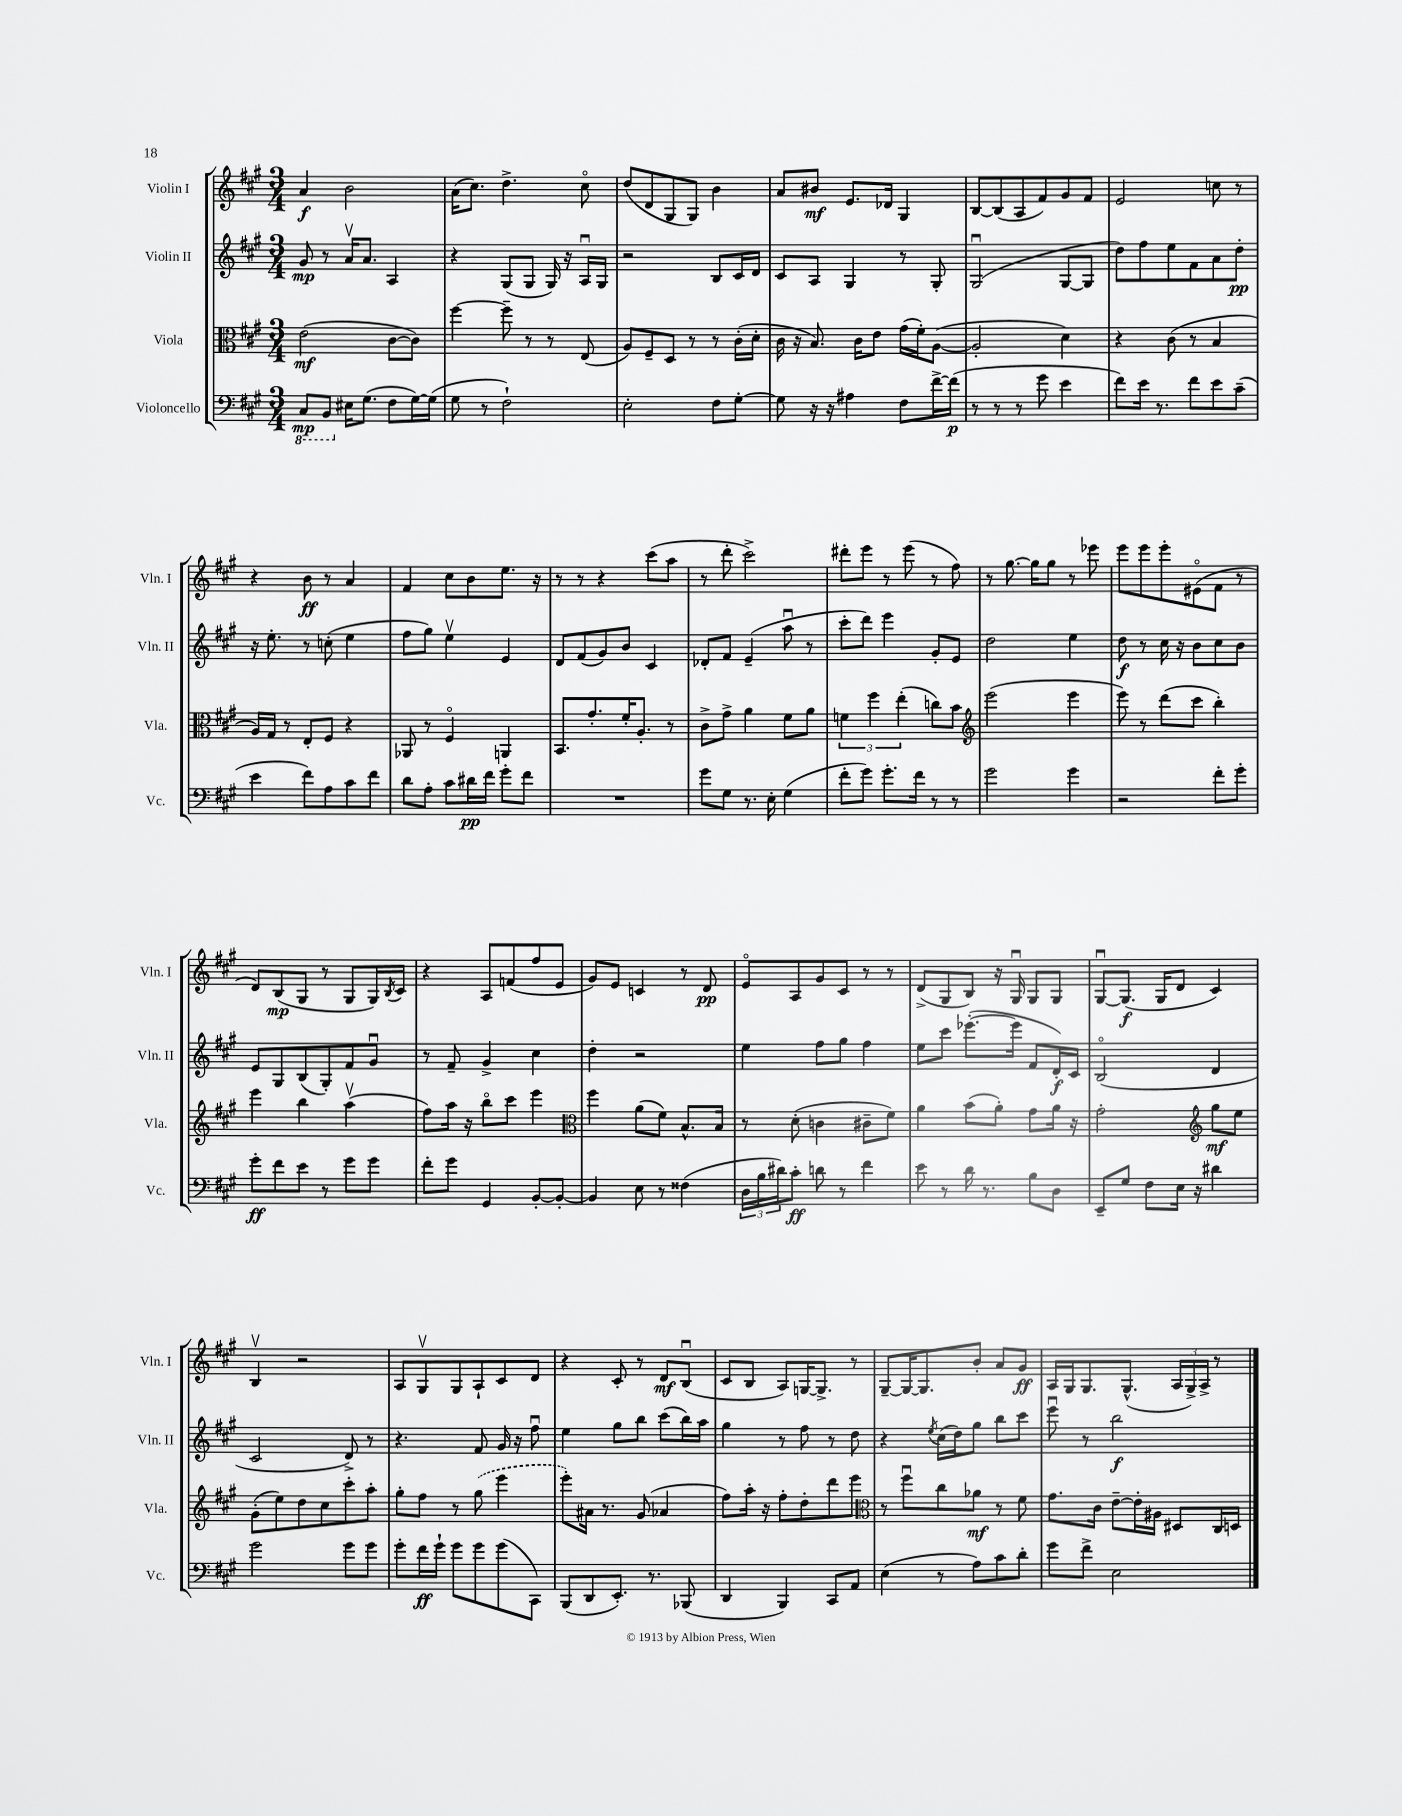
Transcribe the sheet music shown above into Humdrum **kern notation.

**kern	**dynam	**kern	**dynam	**kern	**dynam	**kern	**dynam
*part4	*part4	*part3	*part3	*part2	*part2	*part1	*part1
*staff4	*staff4	*staff3	*staff3	*staff2	*staff2	*staff1	*staff1
*I"Violoncello	*	*I"Viola	*	*I"Violin II	*	*I"Violin I	*
*I'Vc.	*	*I'Vla.	*	*I'Vln. II	*	*I'Vln. I	*
*clefF4	*	*clefC3	*	*clefG2	*	*clefG2	*
*k[f#c#g#]	*	*k[f#c#g#]	*	*k[f#c#g#]	*	*k[f#c#g#]	*
*M3/4	*	*M3/4	*	*M3/4	*	*M3/4	*
*8ba	*	*	*	*	*	*	*
=1	=1	=1	=1	=1	=1	=1	=1
8CC#/L	mp	(2e\	mf	8g#/	mp	4a/	f
8BBB/J	.	.	.	8r	.	.	.
*X8ba	*	*	*	*	*	*	*
16E#X\KL	.	.	.	16av/KL	.	2b\	.
(8.G#\J	.	.	.	8.a/J	.	.	.
8F#\L	.	[8c#\L	.	4A/	.	.	.
[16G#\L)	.	8c#\J])	.	.	.	.	.
(16G#\JJ]	.	.	.	.	.	.	.
=2	=2	=2	=2	=2	=2	=2	=2
8G#\	.	[4ff#\	.	4r	.	(16a\KL	.
.	.	.	.	.	.	8.cc#\J)	.
8r	.	.	.	.	.	.	.
2F#`\)	.	8ff#~\]	.	(8G#/L	.	4.dd^\	.
.	.	8r	.	8G#/J	.	.	.
.	.	8r	.	16G#/)	.	.	.
.	.	.	.	16r	.	.	.
.	.	(8E/	.	16Au/LL	.	8cc#\	.
.	.	.	.	16G#/JJ	.	.	.
=3	=3	=3	=3	=3	=3	=3	=3
2E'\	.	8A/L)	.	2r	.	(8dd/L	.
.	.	8F#~/	.	.	.	8d/	.
.	.	8D/J	.	.	.	8G#/	.
.	.	8r	.	.	.	8G#/J)	.
8F#\L	.	8r	.	8B/L	.	4b\	.
[8G#'\J	.	(16c#'\LL	.	16c#/L	.	.	.
.	.	16d'\JJ	.	16d/JJ	.	.	.
=4	=4	=4	=4	=4	=4	=4	=4
8G#\]	.	16c#\	.	8c#/L	.	8a/L	.
.	.	16r	.	.	.	.	.
16r	.	8.B/)	.	8A/J	.	8b#X/J	mf
16r	.	.	.	.	.	.	.
4A#X\	.	.	.	4G#/	.	8.e/L	.
.	.	16c#\KL	.	.	.	.	.
.	.	8e\J	.	.	.	.	.
.	.	.	.	.	.	16d-X/Jk	.
8F#\L	.	(16g#\LL	.	8r	.	4G#/	.
.	.	16f#'\J)	.	.	.	.	.
[16f#^\L	.	([8A\J	.	8G#'/	.	.	.
(16f#\JJ]	p	.	.	.	.	.	.
=5	=5	=5	=5	=5	=5	=5	=5
8r	.	2A'/]	.	(2G#u/	.	[8B/L	.
8r	.	.	.	.	.	(8B/]	.
8r	.	.	.	.	.	8A/	.
8g#\	.	.	.	.	.	8f#/)	.
4e\	.	4d\)	.	[8G#/L	.	8g#/	.
.	.	.	.	8G#/J]	.	8f#/J	.
=6	=6	=6	=6	=6	=6	=6	=6
8f#\L)	.	4r	.	8dd\L)	.	2e/	.
16e\Jk	.	.	.	8ff#\	.	.	.
8.r	.	.	.	.	.	.	.
.	.	(8c#\	.	8ee\	.	.	.
8f#\L	.	8r	.	8f#\	.	.	.
8e\	.	4B/	.	8a\	.	8ccn\	.
(8c#~\J	.	.	.	8dd'\J	pp	8r	.
!!LO:LB:g=z
=7	=7	=7	=7	=7	=7	=7	=7
4e\	.	16A/LL)	.	16r	.	4r	.
.	.	16G#/JJ	.	8.ee'\	.	.	.
.	.	8r	.	.	.	.	.
8f#\L)	.	8E'/L	.	8r	.	8b\	ff
8A\	.	8F#/J	.	(8ccn'\	.	8r	.
8c#\	.	4r	.	4ee\	.	4a/	.
8f#\J	.	.	.	.	.	.	.
=8	=8	=8	=8	=8	=8	=8	=8
8d\L	.	8AA-X/	.	8ff#\L	.	4f#/	.
8A'\J	.	8r	.	8gg#\J)	.	.	.
8c#\L	.	4F#/	.	4eev\	.	8cc#\L	.
16d#X\L	pp	.	.	.	.	8b\	.
16f#\JJ	.	.	.	.	.	.	.
8g#'\L	.	4AAn/	.	4e/	.	8.ee\J	.
8f#\J	.	.	.	.	.	.	.
.	.	.	.	.	.	16r	.
=9	=9	=9	=9	=9	=9	=9	=9
2.r	.	8.BB/L	.	8d/L	.	8r	.
.	.	.	.	(8f#/	.	8r	.
.	.	8.g#'/	.	.	.	.	.
.	.	.	.	8g#/)	.	4r	.
.	.	16f#'/K	.	8b/J	.	.	.
.	.	8.A'/J	.	.	.	.	.
.	.	.	.	4c#/	.	(8ccc#\L	.
.	.	8r	.	.	.	8aa\J	.
=10	=10	=10	=10	=10	=10	=10	=10
8g#\L	.	8c#^\L	.	8d-X'/L	.	8r	.
8G#\J	.	8g#^\J	.	8f#/J	.	8ddd'\	.
8.r	.	4a\	.	(4e~/	.	2ccc#^\)	.
16E'\	.	.	.	.	.	.	.
(4G#\	.	8f#\L	.	8aau\	.	.	.
.	.	8a\J	.	8r	.	.	.
=11	=11	=11	=11	=11	=11	=11	=11
8f#'\L	.	6fn\	.	8ccc#'\L	.	8ddd#X'\L	.
8g#\J)	.	.	.	8ddd\J)	.	8eee\J	.
.	.	6ff#\	.	.	.	.	.
8.g#'\L	.	.	.	4eee\	.	8r	.
.	.	(6ee'\	.	.	.	.	.
.	.	.	.	.	.	(8eee\	.
16f#\Jk	.	.	.	.	.	.	.
8r	.	8ccn\L)	.	8g#'/L	.	8r	.
8r	.	8b\J	.	8e/J	.	8ff#\)	.
=12	=12	=12	=12	=12	=12	=12	=12
*	*	*clefG2	*	*	*	*	*
2g#\	.	(2eee\	.	2dd\	.	8r	.
.	.	.	.	.	.	[8.gg#\	.
.	.	.	.	.	.	16gg#\KL]	.
.	.	.	.	.	.	8gg#\J	.
4g#\	.	4eee\	.	4ee\	.	8r	.
.	.	.	.	.	.	8eee-X\	.
=13	=13	=13	=13	=13	=13	=13	=13
2r	.	8eee\)	.	8dd\	f	8eee\L	.
.	.	8r	.	8r	.	8eee\	.
.	.	(8ddd\L	.	16cc#\	.	8eee'\	.
.	.	.	.	16r	.	.	.
.	.	8ccc#\J	.	8b\L	.	(8e#X\	.
8f#'\L	.	4bb'\)	.	8cc#\	.	8f#\J	.
8g#'\J	.	.	.	8b\J	.	8r	.
!!LO:LB:g=z
=14	=14	=14	=14	=14	=14	=14	=14
8g#'\L	ff	4eee\	.	8e/L	.	8d/L)	.
8f#\	.	.	.	8G#/	.	(8B/	mp
8e\J	.	4bb\	.	(8B/	.	8G#/J	.
8r	.	.	.	8G#'/)	.	8r	.
8g#\L	.	(4aav\	.	8f#/	.	8G#/L	.
8g#\J	.	.	.	8g#u/J	.	16G#/L)	.
.	.	.	.	.	.	8qB/	.
.	.	.	.	.	.	16c#/JJ	.
=15	=15	=15	=15	=15	=15	=15	=15
8f#'\L	.	8ff#\L)	.	8r	.	4r	.
8g#\J	.	16aa\Jk	.	8f#~/	.	.	.
.	.	16r	.	.	.	.	.
4GG#/	.	8bb\L	.	4g#^/	.	8A/L	.
.	.	8ccc#\J	.	.	.	(8fn/	.
[8BB'/L	.	4eee\	.	4cc#\	.	8ff#/	.
8BB'/J_	.	.	.	.	.	8e/J	.
=16	=16	=16	=16	=16	=16	=16	=16
*	*	*clefC3	*	*	*	*	*
4BB/]	.	4ff#\	.	4dd'\	.	8g#/L)	.
.	.	.	.	.	.	8e/J	.
8E\	.	(8a\L	.	2r	.	4cn/	.
8r	.	8f#\J)	.	.	.	.	.
(4F##X\	.	8.B^^/L	.	.	.	8r	.
.	.	.	.	.	.	8d/	pp
.	.	16B/Jk	.	.	.	.	.
=17	=17	=17	=17	=17	=17	=17	=17
24D\LL	.	8r	.	4ee\	.	8e/L	.
24B\	.	.	.	.	.	.	.
24d#X\J)	.	.	.	.	.	.	.
8c#'\J	ff	(8d'\	.	.	.	8A/	.
8dn\	.	4cn\	.	8ff#\L	.	8g#/	.
8r	.	.	.	8gg#\J	.	8c#/J	.
4f#\	.	8c#X~\L	.	4ff#\	.	8r	.
.	.	8f#\J)	.	.	.	8r	.
=18	=18	=18	=18	=18	=18	=18	=18
8e\	.	4a\	.	8ee\L	.	(8d^/L	.
8r	.	.	.	8ccc#\J	.	8G#/	.
16d\	.	(8b\L	.	([8.eee-X'\L	.	8B/J)	.
8.r	.	.	.	.	.	.	.
.	.	8a'\J)	.	.	.	16r	.
.	.	.	.	16eee-\Jk]	.	16G#u/	.
8B\L	.	8g#\L	.	8f#/L	.	8G#/L	.
8D\J	.	16a\Jk	.	16d'/L)	f	8G#/J	.
.	.	16r	.	16c#/JJ	.	.	.
=19	=19	=19	=19	=19	=19	=19	=19
8EE~/L	.	2g#'\	.	(2B/	.	[8G#u/L	.
8G#/J	.	.	.	.	.	(8.G#/J]	f
8F#\L	.	.	.	.	.	.	.
.	.	.	.	.	.	16G#/KL	.
16E\Jk	.	.	.	.	.	8d/J	.
16r	.	.	.	.	.	.	.
*	*	*clefG2	*	*	*	*	*
4d#X\	.	8gg#\L	mf	4d/	.	4c#/)	.
.	.	8ee\J	.	.	.	.	.
!!LO:LB:g=z
=20	=20	=20	=20	=20	=20	=20	=20
2g#\	.	(8g#'\L	.	2c#/	.	4Bv/	.
.	.	8ee\)	.	.	.	.	.
.	.	8dd\	.	.	.	2r	.
.	.	8cc#\	.	.	.	.	.
8g#\L	.	8ccc#'\	.	8d^/)	.	.	.
8g#\J	.	8aa'\J	.	8r	.	.	.
=21	=21	=21	=21	=21	=21	=21	=21
8g#'\L	.	8gg#'\L	.	4.r	.	8A/L	.
16f#\L	ff	8ff#\J	.	.	.	8G#v/	.
16g#`\JJ	.	.	.	.	.	.	.
8g#\L	.	8r	.	.	.	8G#/	.
8g#\	.	(8gg#\	.	8f#/	.	8A`/	.
(8g#\	.	4eee\	.	16g#/	.	8c#/	.
.	.	.	.	16r	.	.	.
8CC#\J)	.	.	.	8ff#u\	.	8d/J	.
=22	=22	=22	=22	=22	=22	=22	=22
(8BBB/L	.	8eee'\L)	.	4ee\	.	4r	.
8DD/	.	16a#X\Jk	.	.	.	.	.
.	.	8.r	.	.	.	.	.
8.EE'/J)	.	.	.	8gg#\L	.	8c#'/	.
.	.	(8g#/	.	8bb\J	.	8r	.
8.r	.	.	.	.	.	.	.
.	.	4a-X/	.	(8ccc#\L	.	8d/L	mf
(8BBB-X/	.	.	.	16bb\L)	.	(8Bu/J	.
.	.	.	.	16aa\JJ	.	.	.
=23	=23	=23	=23	=23	=23	=23	=23
4DD/	.	8ff#\L)	.	4gg#\	.	8c#/L	.
.	.	16aa'\Jk	.	.	.	8B/J	.
.	.	16r	.	.	.	.	.
4BBB/)	.	8ff#'\L	.	8r	.	8A/L)	.
.	.	8dd'\	.	8ff#\	.	[16Gn/K	.
.	.	.	.	.	.	8.G^/J]	.
8CC#/L	.	8ddd\	.	8r	.	.	.
8AA/J	.	8eee\J	.	8dd\	.	8r	.
=24	=24	=24	=24	=24	=24	=24	=24
*	*	*clefC3	*	*	*	*	*
(4E\	.	8r	.	4r	.	[8G#~/L	.
.	.	8ff#u\L	.	.	.	16G#/K_	.
.	.	.	.	.	.	8.G#/]	.
.	.	.	.	8qee/	.	.	.
8r	.	8cc#\	.	(16cc#\LL	.	.	.
.	.	.	.	16dd\J)	.	.	.
8A\L)	.	8a-X\J	mf	8gg#\J	.	8b'/J	.
8c#\	.	8r	.	8bb\L	.	8a/L	.
8d'\J	.	8f#\	.	8ccc#\J	.	8g#/J	ff
=25	=25	=25	=25	=25	=25	=25	=25
8g#\L	.	8.g#\L	.	8eeeu\	.	16A/LL	.
.	.	.	.	.	.	16G#/J	.
8f#^\J	.	.	.	8r	.	8.G#/	.
.	.	16c#\Jk	.	.	.	.	.
2E\	.	[8e~\L	.	2bb\	f	.	.
.	.	.	.	.	.	(8.G#^^/J	.
.	.	16e'\L]	.	.	.	.	.
.	.	16A#X\JJ	.	.	.	.	.
.	.	8D#X/L	.	.	.	24A/LL	.
.	.	.	.	.	.	24G#^/)	.
.	.	.	.	.	.	24A^/JJ	.
.	.	16C#/L	.	.	.	8r	.
.	.	16Dn/JJ	.	.	.	.	.
==	==	==	==	==	==	==	==
*-	*-	*-	*-	*-	*-	*-	*-
